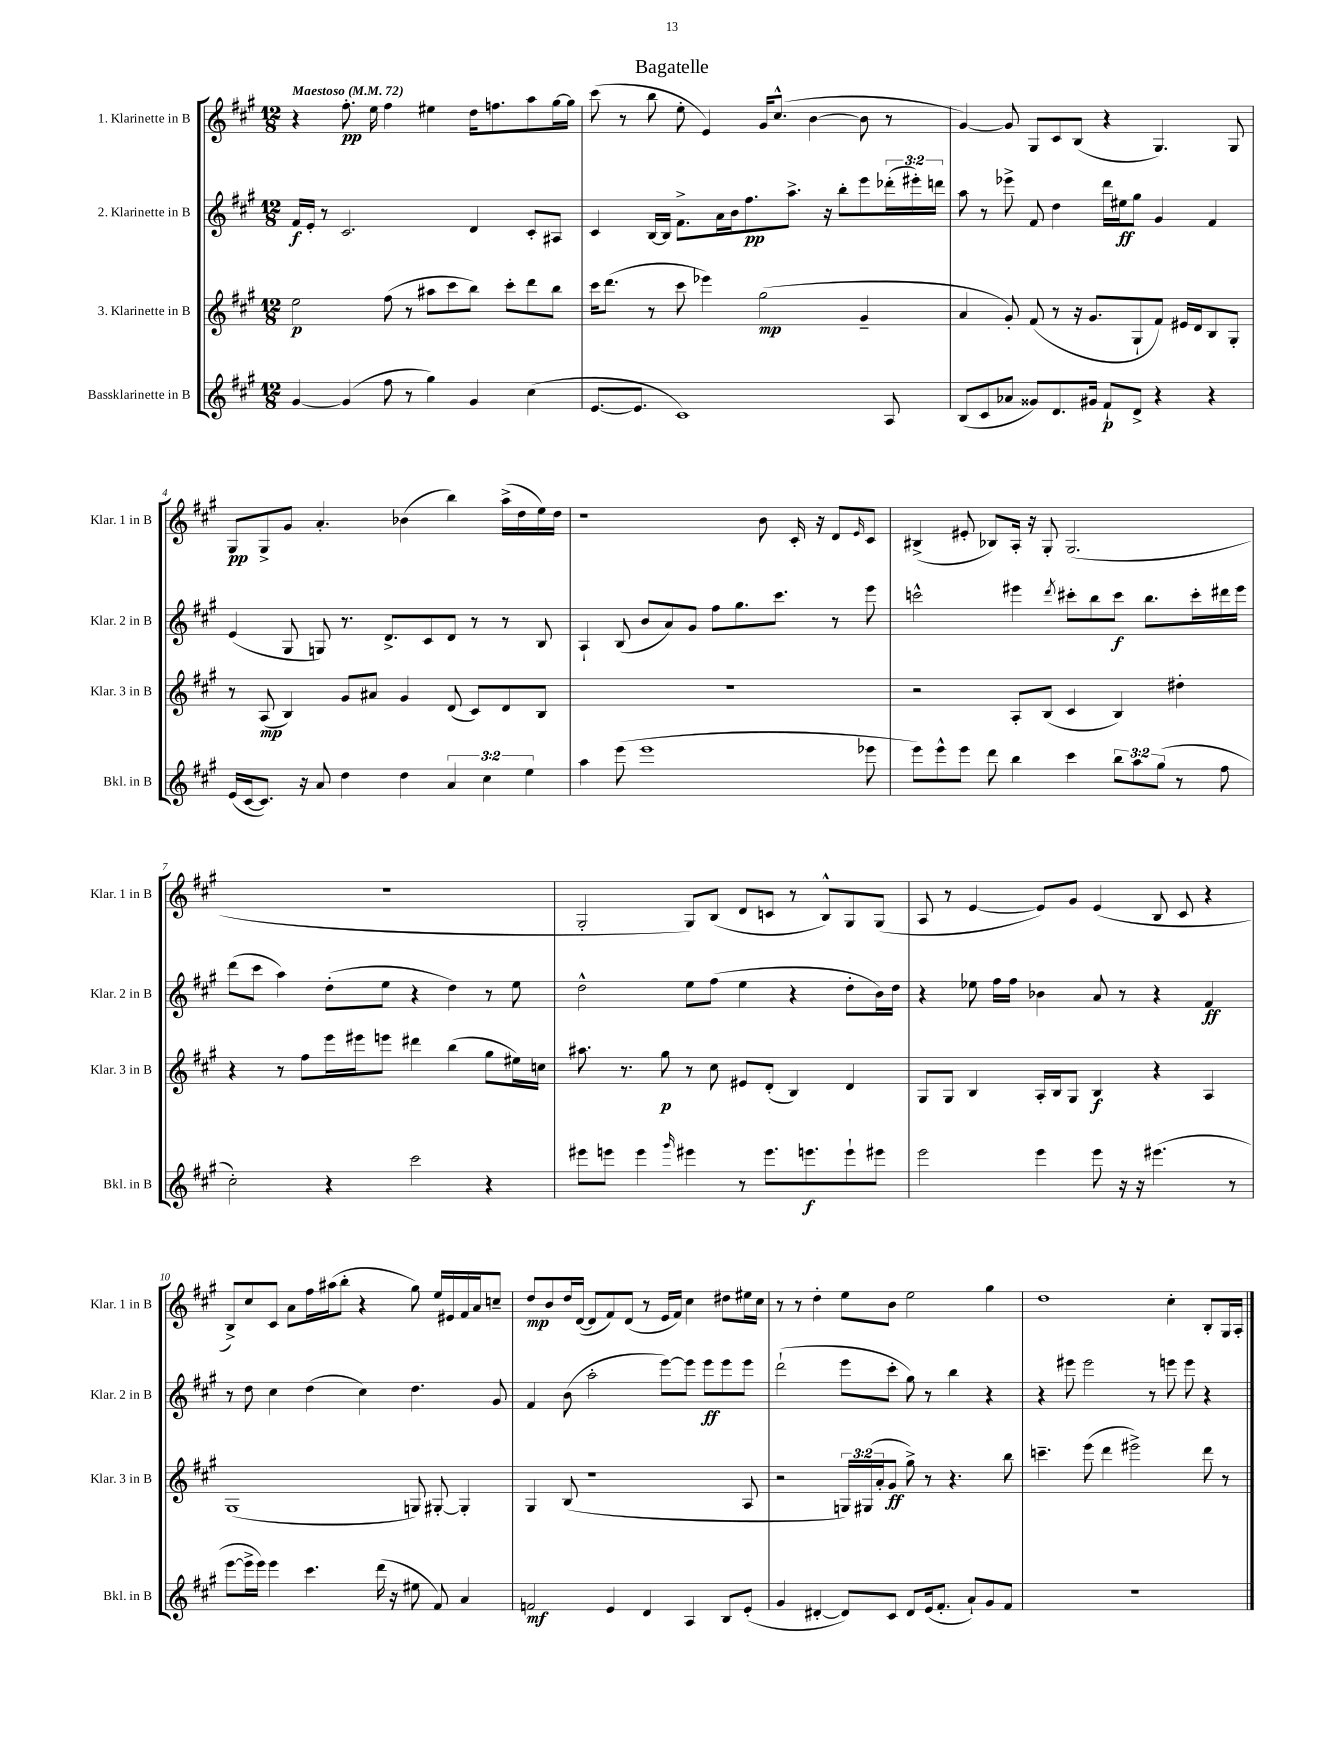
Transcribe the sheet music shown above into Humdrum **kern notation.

**kern	**kern	**kern	**kern
*staff4	*staff3	*staff2	*staff1
*clefG2	*clefG2	*clefG2	*clefG2
*k[f#c#g#]	*k[f#c#g#]	*k[f#c#g#]	*k[f#c#g#]
*M12/8	*M12/8	*M12/8	*M12/8
*MM72	*MM72	*MM72	*MM72
[4g#	2ee	16f#	4r
.	.	16e'	.
.	.	8r	.
(4g#]	.	2.c#	8.ff#'
.	.	.	16ee
8ff#	(8ff#	.	4ff#
8r	8r	.	.
4gg#)	8aa#	.	4ee#
.	8ccc#	.	.
4g#	8bb)	4d	16dd
.	.	.	8.ff
.	8ccc#'	.	.
(4cc#	8ddd	8c#'	8aa
.	8bb	8A#	[16gg#
.	.	.	16gg#]
=	=	=	=
[8.e	16ccc#	4c#	(8ccc#
.	(8.ddd	.	.
.	.	.	8r
8.e]	.	.	.
.	8r	[16B	8bb
.	.	16B]	.
1c#)	8ccc#	8.f#^	8ee'
.	4eee-)	.	4e)
.	.	16a	.
.	.	16b	.
.	.	8.ff#	.
.	(2gg#	.	16g#
.	.	.	(8.cc#^^
.	.	8.aa^	.
.	.	.	[4b
.	.	16r	.
.	.	8bb'	.
.	4g#~	8eee	8b]
8A	.	(24ddd-'	8r
.	.	24eee#')	.
.	.	24ddd	.
=	=	=	=
(8B	4a	8aa	[4g#)
8c#	.	8r	.
8a-	8g#')	8eee-^	8g#]
8g##)	(8f#	8f#	8G#
8.d	8r	4dd	8c#
.	16r	.	(8B
16g#	8.g#	.	.
8f#`	.	16ddd	4r
.	.	16ee#	.
8d^	8G#`	8gg#	.
4r	8f#)	4g#	4.G#)
.	16e#	.	.
.	16d	.	.
4r	8B	4f#	.
.	8G#'	.	8G#
=	=	=	=
(16e	8r	(4e	8G#
[16c#	.	.	.
8.c#])	(8A	.	8G#^
.	4B)	8G#	8g#
16r	.	.	.
8a	.	8G)	4.a'
4dd	8g#	8.r	.
.	8a#	.	.
.	.	8.d^	.
4dd	4g#	.	(4b-
.	.	8c#	.
6a	(8d	8d	4bb)
.	8c#)	8r	.
6cc#	.	.	.
.	8d	8r	(16aa^
.	.	.	16dd
6ee	.	.	.
.	8B	8B	16ee)
.	.	.	16dd
=	=	=	=
4aa	1.r	4A`	1r
(8eee	.	(8B	.
1eee	.	8b	.
.	.	8a)	.
.	.	8g#	.
.	.	8ff#	.
.	.	8.gg#	.
.	.	.	8b
.	.	8.ccc#	.
.	.	.	16c#'
.	.	.	16r
.	.	8r	8d
.	.	.	16qqe
8eee-	.	8eee	8c#
=	=	=	=
8eee)	2r	2ccc^^	(4B#^
8eee^^	.	.	.
8eee	.	.	8e#'
8ddd	.	.	8B-)
4bb	8A'	4eee#	16A'
.	.	.	16r
.	(8B	.	8G#'
.	.	8qddd	.
4ccc#	4c#	8ccc#'	(2.G#
.	.	8bb	.
12bb	4B)	8ccc#	.
12aa	.	.	.
.	.	8.bb	.
(12gg#	.	.	.
8r	4dd#'	.	.
.	.	16ccc#'	.
8ff#	.	16ddd#	.
.	.	16eee#	.
=	=	=	=
2cc#')	4r	(8ddd	1.r
.	.	8ccc#	.
.	8r	4aa)	.
.	8ff#	.	.
4r	16eee	(8dd'	.
.	16eee#	.	.
.	8eee	8ee	.
2ccc#	4ddd#	4r	.
.	(4bb	4dd)	.
4r	8gg#	8r	.
.	16ee#)	8ee	.
.	16cc	.	.
=	=	=	=
8eee#	8.aa#	2dd^^	2G#'
8eee	.	.	.
.	8.r	.	.
4eee	.	.	.
.	8gg#	.	.
16qqggg#	.	.	.
4eee#	8r	8ee	8G#)
.	8cc#	(8ff#	(8B
8r	8e#	4ee	8d
8.eee#	(8d'	.	8c
.	4B)	4r	8r
8.eee	.	.	.
.	.	.	8B^^)
8eee`	4d	8dd'	8G#
8eee#	.	16b)	(8G#
.	.	16dd	.
=	=	=	=
2eee	8G#	4r	8A
.	8G#	.	8r
.	4B	8ee-	[4e
.	.	16ff#	.
.	.	16ff#	.
4eee	16A'	4b-	8e])
.	16B	.	.
.	8G#	.	8g#
8eee	4B	8a	(4e
16r	.	8r	.
16r	.	.	.
(4.eee#	4r	4r	8B
.	.	.	8c#
.	4A	4f#	4r
8r	.	.	.
=	=	=	=
[8eee	(1G#	8r	8B^)
16eee^]	.	8dd	8cc#
16eee)	.	.	.
4eee	.	4cc#	8c#
.	.	.	8a
4.ccc#	.	(4dd	16ff#
.	.	.	(16aa#
.	.	.	8bb'
.	.	4cc#)	4r
(16ddd	.	.	.
16r	.	.	.
8ee#	8G)	4.dd	8gg#)
8f#)	[8G#'	.	16ee
.	.	.	16e#
4a	4G#']	.	16f#
.	.	.	16a
.	.	8g#	8cc~
=	=	=	=
2f	4G#	4f#	8dd
.	.	.	8b
.	(8B	(8b	16dd
.	.	.	([16d
.	1r	2aa'	8d]
4e	.	.	8f#)
.	.	.	(8d
4d	.	.	8r
.	.	[8eee)	16e
.	.	.	16f#)
4A	.	8eee]	4cc#
.	.	8eee	.
8B	.	8eee	8dd#
(8e'	8A	8eee	16ee#
.	.	.	16cc#
=	=	=	=
4g#	2r	(2ddd`	8r
.	.	.	8r
[4d#'	.	.	4dd'
8d#])	24G)	8eee	8ee
.	(24G#	.	.
.	24a'	.	.
8c#	8g#	8ccc#'	8b
8d#	8gg#^)	8gg#)	2ee
(16e	8r	8r	.
8.f#'	.	.	.
.	4.r	4bb	.
8a`)	.	.	.
8g#	.	4r	4gg#
8f#	8bb	.	.
=	=	=	=
1.r	4.ccc~	4r	1dd
.	.	8eee#	.
.	(8eee	2eee#	.
.	4ddd	.	.
.	2eee#^)	.	.
.	.	8r	.
.	.	8eee	4cc#'
.	.	8eee	.
.	8ddd	4r	8B'
.	8r	.	16G#
.	.	.	16A'
==	==	==	==
*-	*-	*-	*-
